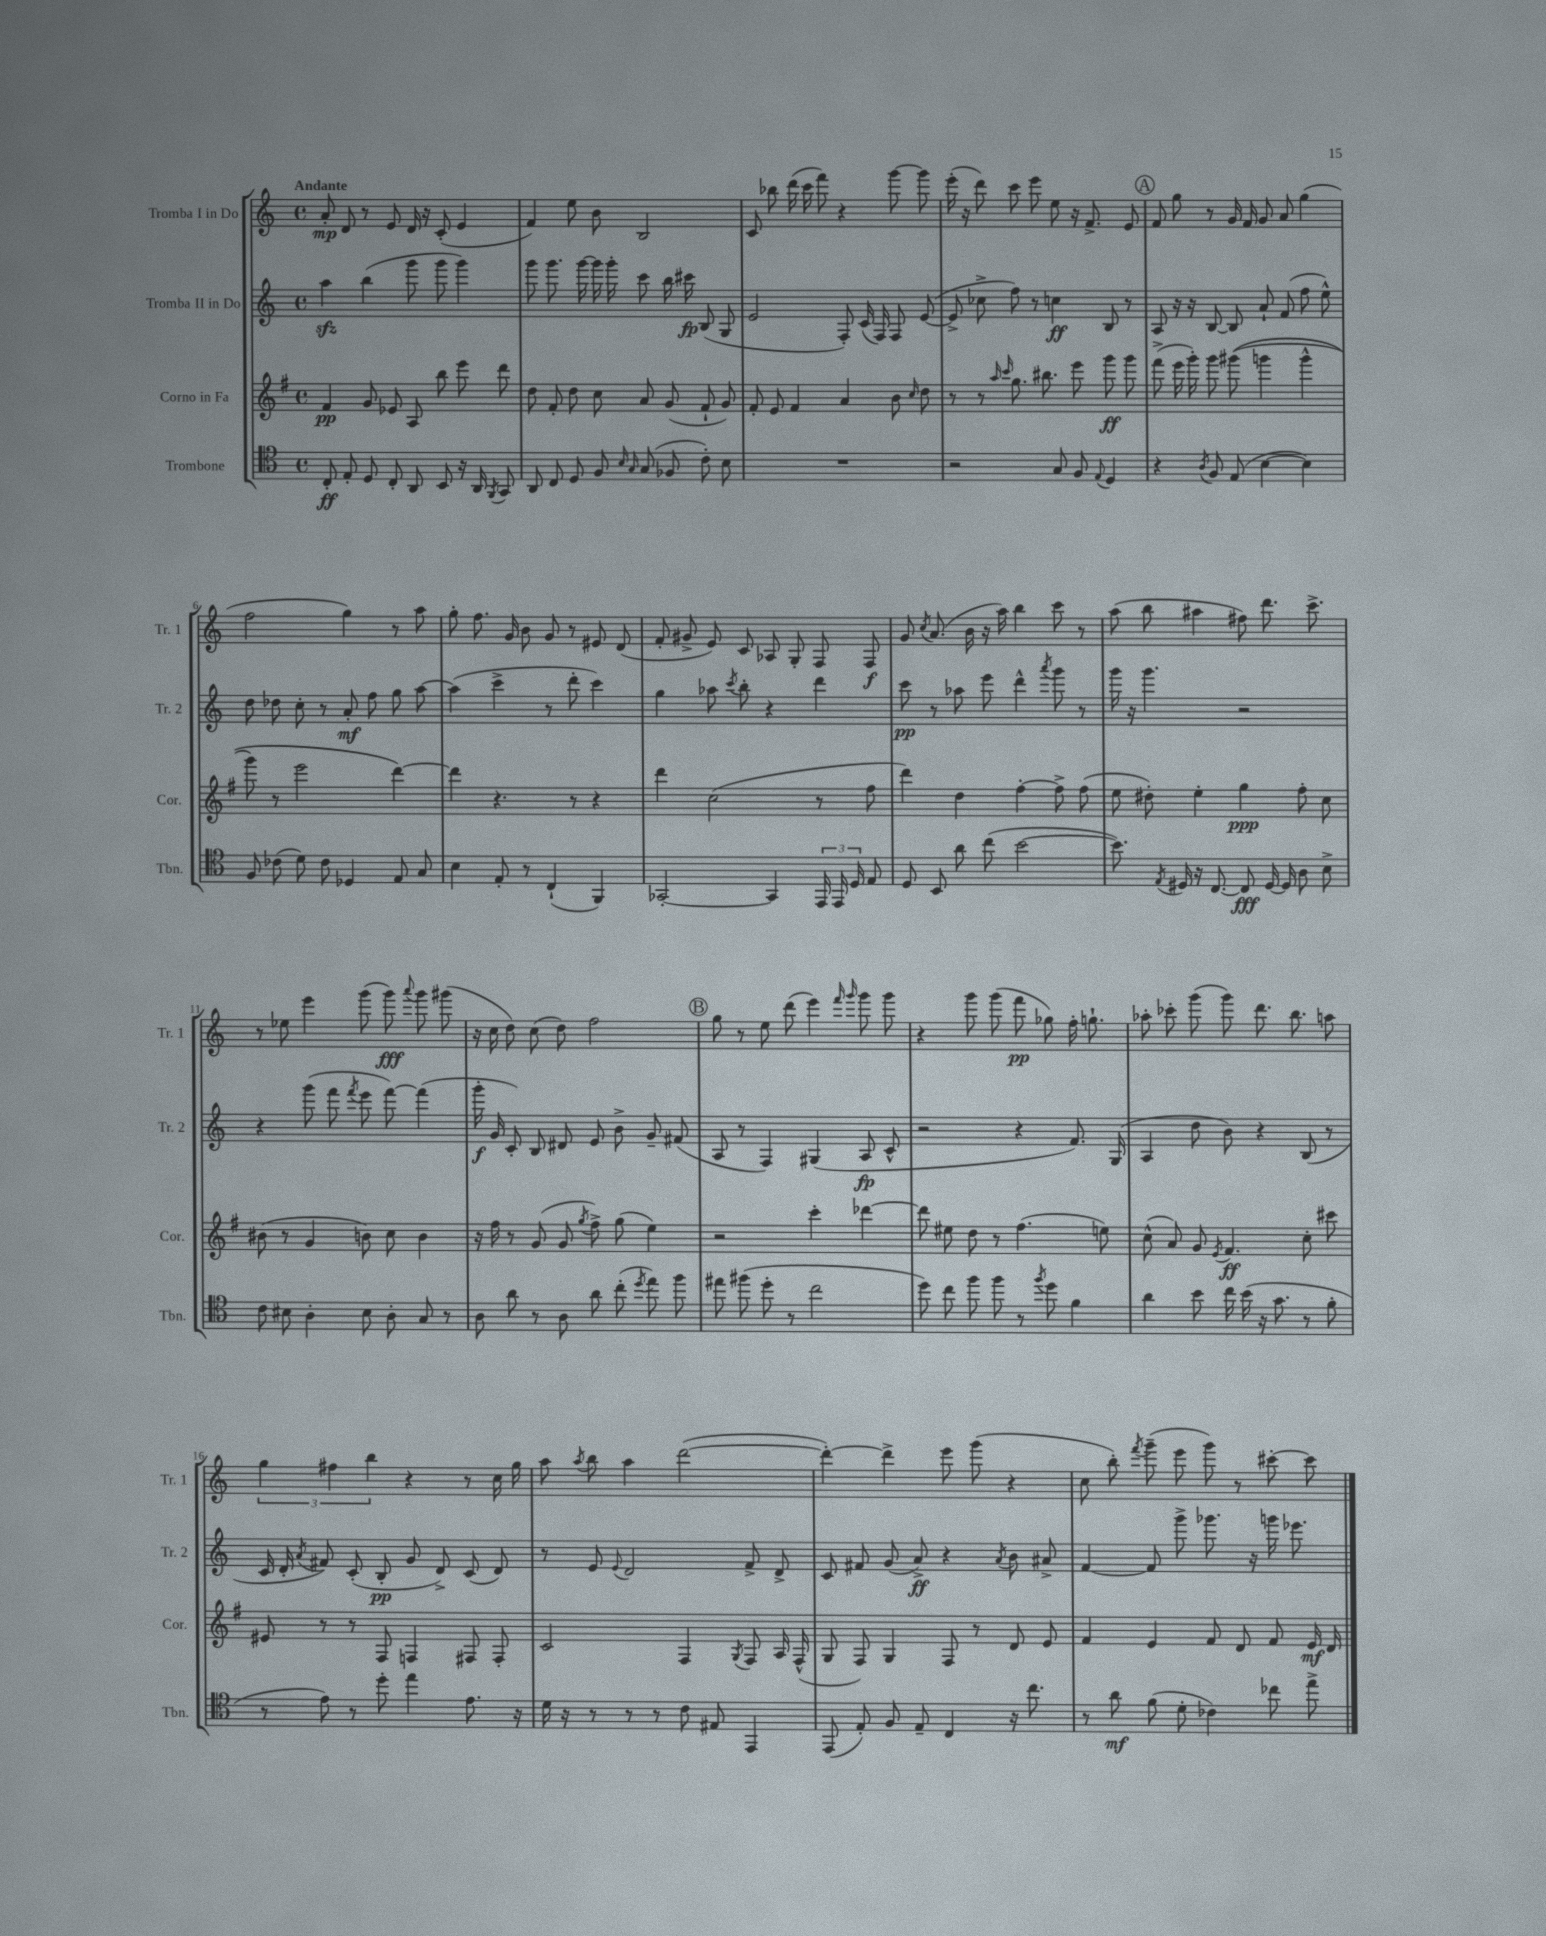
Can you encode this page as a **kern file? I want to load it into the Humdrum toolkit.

**kern	**kern	**kern	**kern
*staff4	*staff3	*staff2	*staff1
*clefC4	*clefG2	*clefG2	*clefG2
*k[]	*k[f#]	*k[]	*k[]
*M4/4	*M4/4	*M4/4	*M4/4
*met(c)	*met(c)	*met(c)	*met(c)
8C'/	4f#/	4aa\	8a'/
8E'/	.	.	8d/
8D/	8g/	(4bb\	8r
8C'/	8e-/	.	8e/
8AA/	8A/	8ggg\	16d/
.	.	.	16r
8BB/	8bb\	8ggg\	(8c'/
16r	8eee\	4ggg\)	4e/
16AA/	.	.	.
8qFF/	.	.	.
8GG/	8ddd\	.	.
=	=	=	=
8AA/	8dd\	8ggg\	4f/)
8C/	8f#'/	8.ggg\	.
8D/	8dd\	.	8ee\
.	.	[16ggg\	.
8F/	8cc\	16ggg\]	8b\
.	.	16ggg'\	.
16qqB/	.	.	.
16qqG/	.	.	.
(8G/	8a/	8ccc\	2B/
8F-/	(8g/	16bb\	.
.	.	16ccc#\	.
8c'\)	8f#`/	(8B/	.
8B\	8g/)	8G/	.
=	=	=	=
1r	8f#'/	2e/	8c/
.	8e/	.	8bb-\
.	4f#/	.	(16ddd\
.	.	.	16ccc\
.	.	.	8fff\)
.	4a/	8F'/)	4r
.	.	(16c/	.
.	.	16F/)	.
.	8b\	8F/	[8ggg\
.	16qqcc/	.	.
.	8dd\	([8e/	8ggg\]
=	=	=	=
2r	8r	8e^/]	(16eee'\
.	.	.	16r
.	8r	8cc-^\	8ddd\)
.	16qqaa/	.	.
.	16qqccc/	.	.
.	8.gg\	8ff\)	8ccc\
.	.	8r	8eee\
.	8.bb#\	.	.
8G/	.	4cc\	8ee\
8F/	8eee\	.	16r
.	.	.	8.f^/
8qqE/	.	.	.
4D/	8ggg\	8B/	.
.	8ggg\	8r	8e/
=	=	=	=
4r	(8fff#^\	8A/	8f/
.	16eee\	16r	8gg\
.	16ggg'\)	16r	.
8qA/	.	.	.
8F/	8ggg\	[8B/	8r
(8E/	&((8ggg#\	8B/]	16g/
.	.	.	16f/
[4B\	4ggg\	8a`/	8g/
.	.	(8f/	8a/
4B\])	4ggg^^\	8ff\	(4gg\
.	.	8ee^^\)	.
=	=	=	=
8F/	8ggg\)	8dd\	2ff\
(8c-\	8r	8dd-\	.
8d\)	2eee\	8cc'\	.
8c-\	.	8r	.
4D-/	.	8a'/	4gg\)
.	.	8ff\	.
8E/	[4ddd\&)	8gg\	8r
8G/	.	[8aa\	8aa\
=	=	=	=
4B\	4ddd\]	(4aa\]	8gg'\
.	.	.	8.ff\
8E'/	4.r	4ccc^\	.
.	.	.	16g/
8r	.	.	8b\
(4C`/	.	8r	8g/
.	8r	8ddd'\	8r
4FF/)	4r	4ccc\)	8e#/
.	.	.	(8d/
=	=	=	=
[2GG-'/	4ddd\	4gg\	8f'/
.	.	.	8g#^/
.	(2cc\	8aa-\	8e/)
.	.	8qccc/	.
.	.	8bb'\	8c/
4GG-/]	.	4r	8A-/
.	.	.	8G'/
24EE/	8r	4ddd\	8F/
24EE/	.	.	.
24D/	.	.	.
8E/	8ff#\	.	8F/
=	=	=	=
8D/	4ddd\)	8ccc\	8g/
.	.	.	8qcc/
8BB/	.	8r	(8.a/
8a\	4dd\	8aa-\	.
.	.	.	16b\
(8cc\	.	8eee\	16r
.	.	.	16aa\)
[2b\	[4ff#'\	4ddd^^\	4bb\
.	.	8qaaa/	.
.	8ff#^\]	8ggg\	8ccc\
.	(8ff#\	8r	8r
=	=	=	=
8.b\])	8ee\	16ggg\	(8aa\
.	.	16r	.
.	8dd#'\)	4.ggg\	8bb\
8qE/	.	.	.
16D#/	.	.	.
16r	4ee'\	.	4aa#\
[8.C/	.	.	.
8C/]	4gg\	2r	8ff#\)
[16D#/	.	.	8.ddd\
16D#/]	.	.	.
8A\	8ff#'\	.	.
.	.	.	8.ccc^\
8B^\	8cc\	.	.
=	=	=	=
8c\	(8b#\	4r	8r
8B#\	8r	.	8ee-\
4A'\	4g/	(8ggg\	4eee\
.	.	8fff\	.
.	.	8qfff/	.
8B#\	8b\)	8eee\	(8ggg\
8A'\	8cc\	[8fff\)	8ggg\)
.	.	.	8qqaaa/
8G/	4b\	(4fff\]	8ggg\
8r	.	.	(8ggg#\
=	=	=	=
8A\	16r	16ggg'\	16r
.	16ff#\	16g/	16cc\
8a\	8r	8c'/)	8dd\)
8r	(8g/	8B/	(8cc\
8A\	8g/	8d#/	8dd\)
.	8qgg/	.	.
8a\	8ff#^\)	8e/	2ff\
(8cc'\	(8gg\	8b^\	.
8qdd/	.	.	.
8ee\)	4ee\)	8g~/	.
8ff\	.	(8f#/	.
=	=	=	=
8ee#\	2r	8A/	8gg\
(8ff#\	.	8r	8r
8dd'\	.	4F/)	8ee\
8r	.	.	(8ddd\
2cc\	4ccc'\	(4G#/	4eee\)
.	.	.	16qqfff/
.	.	.	16qqggg/
.	[4ddd-\	8A/	8ggg\
.	.	8c^^/	8ggg\
=	=	=	=
8dd\)	8ddd-\]	2r	4r
8cc\	8ee#\	.	.
8ff\	8dd\	.	8ggg\
8ff\	8r	.	(8ggg\
8r	(4.ff#\	4r	8fff\
8qff/	.	.	.
8dd\	.	.	8gg-\)
4f\	.	8.f/)	16ff'\
.	.	.	8.gg`\
.	8ee\)	.	.
.	.	(16G/	.
=	=	=	=
4a\	(8cc^^\	4A/	8aa-'\
.	8a/)	.	8ccc-'\
8b\	8g/	8dd\	(8ggg\
.	8qe/	.	.
16cc\	4.f#/	8b\)	8ggg\)
(16b\	.	.	.
16r	.	4r	8.ddd\
8.g\	.	.	.
.	.	.	8.bb\
8r	8cc'\	(8B/	.
8f'\	8ccc#\	8r	8aa\
=	=	=	=
8r	8e#/	16c/	6gg\
.	.	16d'/	.
.	.	8qa/	.
8e\)	8r	8f#/)	.
.	.	.	6ff#\
8r	8r	(8c'/	.
.	.	.	6bb\
8dd'\	8F#/	8B'/	.
4ee\	4F/	8g/	4r
.	.	8d^/)	.
8.e\	8F#/	(8c/	8r
.	8F#'/	8d/)	16cc\
16r	.	.	16gg\
=	=	=	=
16d\	2c/	8r	8aa\
16r	.	.	.
.	.	.	8qaa/
8r	.	8e/	8bb\
.	.	8qqe/	.
8r	.	2d/	4aa\
8r	.	.	.
8c\	4F#/	.	([2ddd\
8E#/	.	.	.
.	8qG/	.	.
4EE/	8F#/	8f^/	.
.	16A/	8d^/	.
.	(16F#^^/	.	.
=	=	=	=
(8EE/	8G/	8c/	4ddd'\_)
8E'/)	8F#/)	8f#/	.
8F/	4G/	(8g/	4ddd^\]
8E~/	.	8a^/)	.
4C/	8F#/	4r	8eee\
.	8r	.	(8ggg\
.	.	8qa/	.
16r	8d/	8b\	4r
8.cc\	.	.	.
.	8e/	8a#^/	.
=	=	=	=
8r	4f#/	[4f/	8cc\
8a\	.	.	8bb'\)
.	.	.	8qfff/
(8f\	4e/	8f/]	(8ggg~\
8d'\	.	8ggg^\	8eee\
4c-\)	8f#/	8.ggg-\	8ggg\)
.	8d/	.	8r
.	.	16r	.
8cc-\	8f#/	16ggg\	[8ccc#'\
.	.	8.eee-\	.
8ee^\	16e/	.	8ccc#\]
.	16d/	.	.
==	==	==	==
*-	*-	*-	*-
